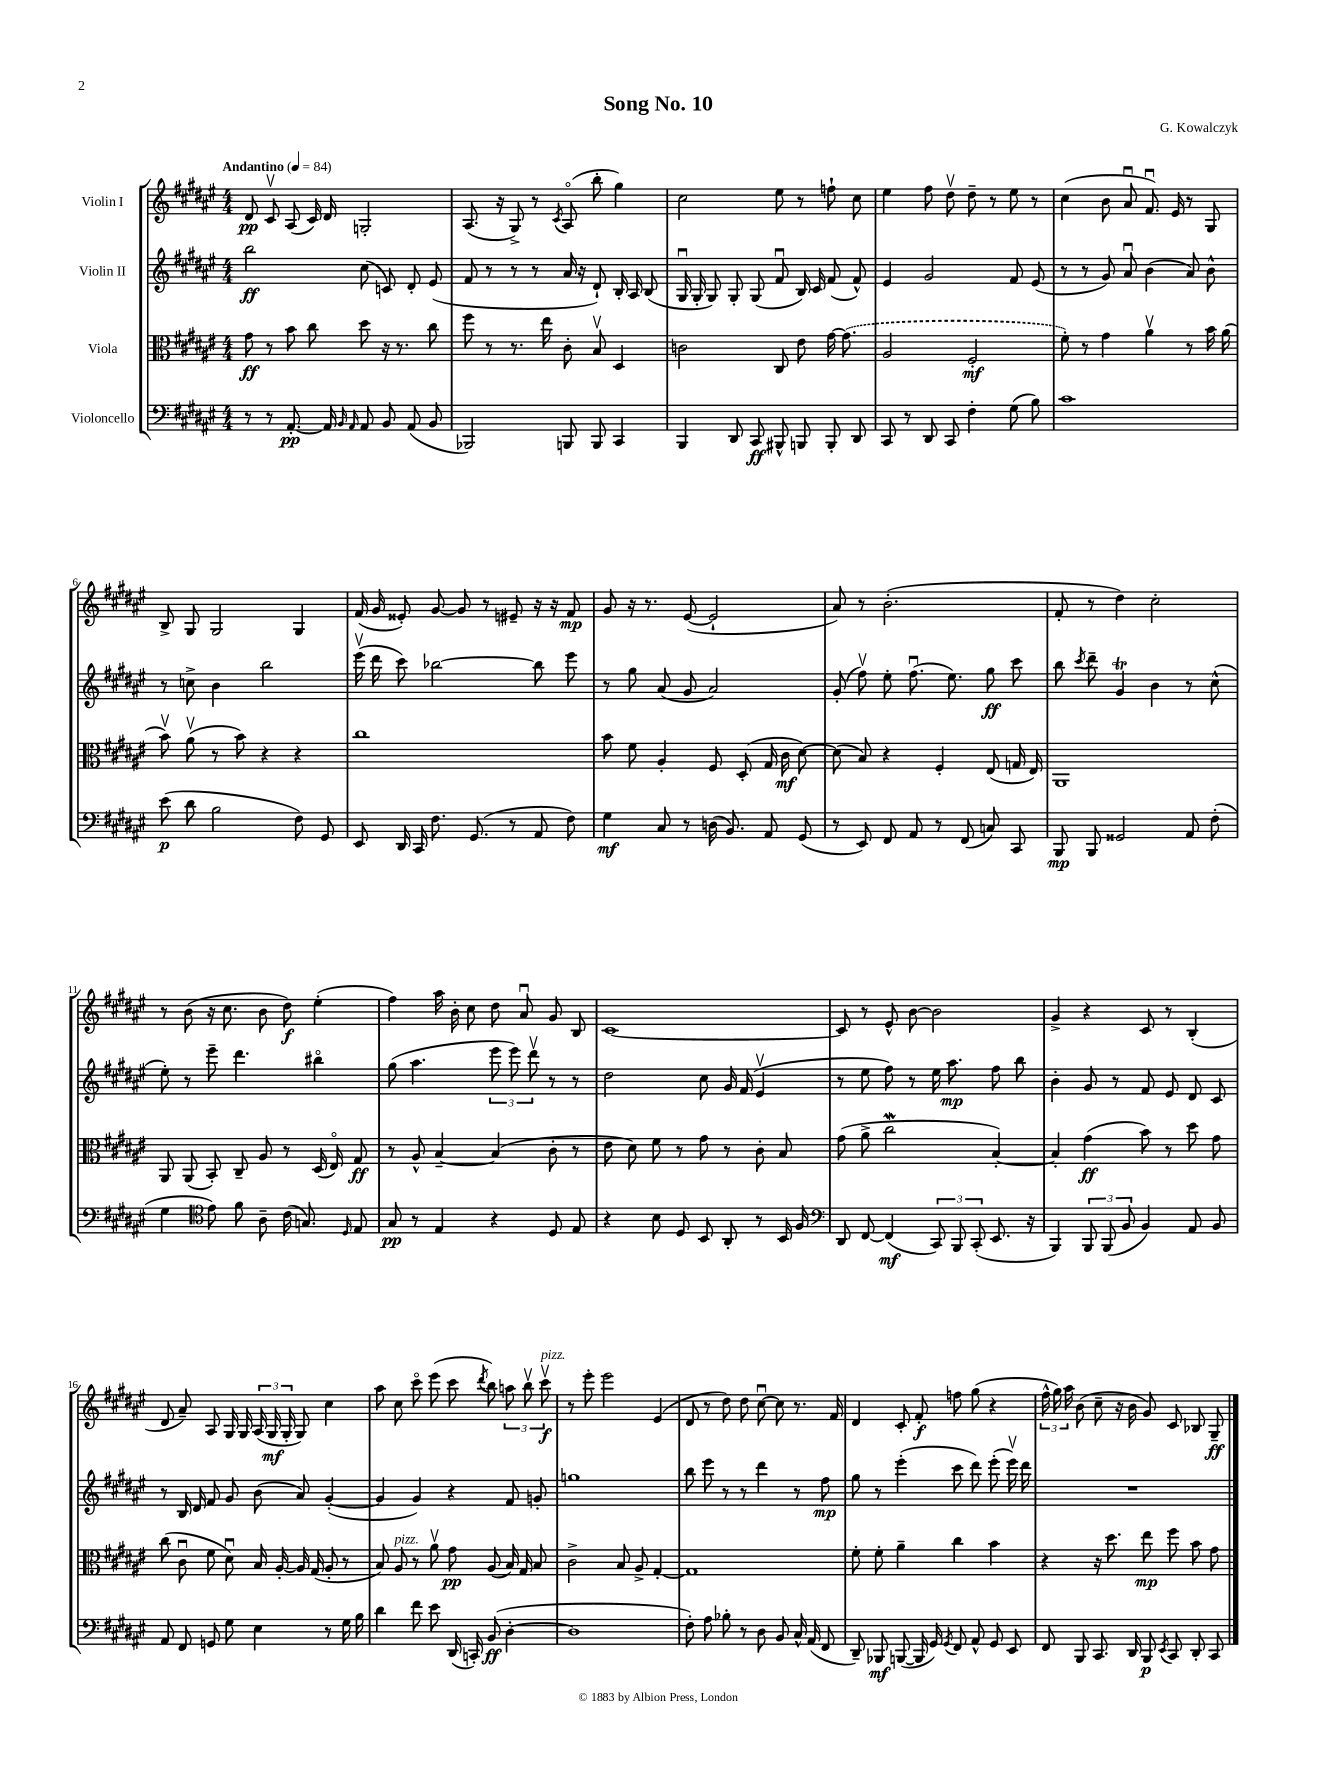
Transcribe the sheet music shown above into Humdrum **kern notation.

**kern	**kern	**kern	**kern
*staff4	*staff3	*staff2	*staff1
*clefF4	*clefC3	*clefG2	*clefG2
*k[f#c#g#d#a#e#]	*k[f#c#g#d#a#e#]	*k[f#c#g#d#a#e#]	*k[f#c#g#d#a#e#]
*M4/4	*M4/4	*M4/4	*M4/4
*MM84	*MM84	*MM84	*MM84
8r	8g#	2bb	8d#
8r	8r	.	8c#v
[8.AA#'	8b	.	(8A#
.	8cc#	.	16c#)
16AA#]	.	.	16d#
16qqBB	.	.	.
16qqAA#	.	.	.
8AA#	8dd#	(8cc#	2G'
8BB	16r	8c)	.
.	8.r	.	.
(8AA#	.	8d#'	.
8BB	8cc#	(8e#	.
=	=	=	=
2BBB-)	8ff#	8f#	(8.A#
.	8r	8r	.
.	.	.	16r
.	8.r	8r	8G#^)
.	.	8r	8r
.	16ee#	.	.
.	.	.	8qc#
8BBB	8c#'	16a#	(8A#o
.	.	16r	.
8BBB	8Bv	8d#`)	8bb'
4CC#	4D#	16B'	4gg#)
.	.	16A#	.
.	.	(8B	.
=	=	=	=
4BBB	2c	16G#u	2cc#
.	.	16G#'	.
.	.	8G#)	.
8DD#	.	8G#'	.
8CC#	.	(8G#	.
8BBB#^^	8C#	8f#u	8ee#
8BBB	8e#	16B)	8r
.	.	16c#	.
8BBB'	[16g#	(8f#	8ff`
.	(8.g#]	.	.
8DD#	.	8f#^^)	8cc#
=	=	=	=
8CC#	2A#	4e#	4ee#
8r	.	.	.
8DD#	.	2g#	8ff#
8CC#	.	.	8dd#v
4F#'	2F#'	.	8dd#~
.	.	.	8r
(8G#	.	8f#	8ee#
8B)	.	(8e#	8r
=	=	=	=
1c#	8f#')	8r	(4cc#
.	8r	8r	.
.	4g#	8g#)	8b
.	.	8a#u	8a#u
.	4a#v	(4b	8.f#u)
.	.	.	16e#
.	8r	8a#)	8r
.	16b	8b^^	8G#
.	(16a#	.	.
=	=	=	=
(8e#	8bv)	8r	8B^
8d#	(8a#v	8cc^	8G#
2B	8r	4b	2G#
.	8b)	.	.
.	4r	2bb	.
8F#)	4r	.	4G#
8GG#	.	.	.
=	=	=	=
8EE#	1cc#	(16eee#v	(16f#
.	.	16ddd#	16g#
16DD#	.	8ccc#)	8e##')
16CC#	.	.	.
8.F#	.	[2bb-	[8g#
.	.	.	8g#]
(8.GG#	.	.	.
.	.	.	8r
8r	.	.	8e#~
8AA#	.	8bb-]	16r
.	.	.	16r
8F#)	.	8eee#	8f#
=	=	=	=
4G#	8b	8r	8g#
.	8f#	8gg#	16r
.	.	.	8.r
8C#	4A#'	(8a#	.
8r	.	8g#	([8e#
(16D	8F#	2a#)	2e#`]
8.BB)	.	.	.
.	(8D#'	.	.
8AA#	16G#	.	.
.	16c#	.	.
(8GG#	[8d#)	.	.
=	=	=	=
8r	(8d#]	(8g#'	8a#)
8EE#)	8B)	8ff#v)	8r
8FF#	4r	8ee#'	(2.b'
8AA#	.	(8.ff#u	.
8r	4F#'	.	.
.	.	8.ee#)	.
(8FF#	.	.	.
8C)	(8E#	8gg#	.
8CC#	16G	8ccc#	.
.	16E#)	.	.
=	=	=	=
8BBB	1AA#	8bb	8f#'
.	.	8qccc#	.
8BBB	.	8ddd#~	8r
2GG##	.	4g#	4dd#)
.	.	4b	2cc#'
8AA#	.	8r	.
(8F#'	.	(8cc#^^	.
=	=	=	=
4G#	8AA#	8ee#')	8r
.	(8AA#	8r	(8b
*clefC4	*	*	*
8e#)	8BB')	8eee#~	16r
.	.	.	8.cc#
8f#	8C#~	4.ddd#	.
8A#~	8A#	.	8b
(16c#	8r	.	8dd#)
8.G)	.	.	.
.	(16D#	4bb#o	(4ee#'
.	16E#o)	.	.
16qqD#	.	.	.
8E#	8G#	.	.
=	=	=	=
8G#	8r	(8gg#	4ff#)
8r	8A#^^	4.aa#	.
4E#	[4B~	.	16aa#
.	.	.	16b'
.	.	.	8cc#
4r	(4B]	12eee#	8dd#
.	.	12eee#)	.
.	.	.	8a#u
.	.	12ddd#v	.
8D#	8c#'	8r	8g#
8E#	8r	8r	8B
=	=	=	=
4r	8e#	2dd#	[1c#
.	8d#)	.	.
8B	8f#	.	.
8D#	8r	.	.
8BB	8g#	8cc#	.
8AA#'	8r	16g#	.
.	.	(16f#	.
8r	8c#'	4e#v	.
16BB	8B	.	.
16F#	.	.	.
=	=	=	=
*clefF4	*	*	*
8DD#	(8g#	8r	8c#]
[8FF#	8a#^	8ee#	8r
(4FF#]	2cc#	8ff#)	8e#^^
.	.	8r	[8b
12CC#)	.	16ee#	2b]
.	.	8.aa#	.
12BBB	.	.	.
(12CC#'	.	.	.
8.EE#	[4B')	8ff#	.
.	.	8bb	.
16r	.	.	.
=	=	=	=
4BBB)	4B']	4b'	4g#^
12BBB	(4g#	8g#	4r
(12BBB	.	.	.
.	.	8r	.
12BB	.	.	.
4BB)	8b)	8f#	8c#
.	8r	8e#	8r
8AA#	8dd#	8d#	(4B'
8BB	8g#	8c#	.
=	=	=	=
8AA#	(8cc#	8r	8d#
8FF#	8c#u	16B	8a#~)
.	.	16d#	.
8GG	8f#	8f#	8A#
8G#	8d#u)	8g#	16G#
.	.	.	16G#
4E#	16B	(8b	(24A#
.	.	.	24G#
.	[16A#'	.	.
.	.	.	24G#'
.	16A#]	8a#)	8G#)
.	(16G#	.	.
8r	8A#'	([4g#'	4cc#
16G#	8r	.	.
16B	.	.	.
=	=	=	=
4d#	8B)	4g#]	8aa#
.	8A#	.	8cc#
8f#	8r	4g#)	8ccc#o
8e#	8a#v	.	(8eee#
(16DD#	8g#	4r	8ccc#
16CC')	.	.	.
.	.	.	8qddd#
(8BB	(8A#	.	8bb)
[4D#'	16B)	8f#	12aa
.	16G#	.	.
.	.	.	12bbv
.	8B	8g'	.
.	.	.	12ccc#v
=	=	=	=
1D#]	2c#^	1gg	8r
.	.	.	8eee#'
.	.	.	2eee#
.	8B	.	.
.	8A#^	.	.
.	[4G#'	.	(4e#
=	=	=	=
8F#')	1G#]	8bb	8d#
8A#	.	8eee#	8r
8B-'	.	8r	8dd#)
8r	.	8r	8dd#
8D#	.	4ddd#	[8cc#u
8BB	.	.	8cc#]
16C#^^	.	8r	8.r
(16AA#	.	.	.
8FF#	.	8ff#	.
.	.	.	16f#
=	=	=	=
8DD#~)	8f#'	8gg#	4d#
8BBB-	8f#'	8r	.
([8BBB	4a#~	(4eee#'	8c#'
16BBB]	.	.	8f#'
16GG#)	.	.	.
8qGG#	.	.	.
8FF#	4cc#	8ccc#	8ff
8AA#^^	.	8ddd#)	(8gg#
8GG#	4b	(8eee#'	4r
8EE#	.	16eee#v)	.
.	.	16ddd#	.
=	=	=	=
8FF#	4r	1r	24ff#^^
.	.	.	24gg#)
.	.	.	24aa#
8BBB	.	.	(8b
8.CC#	16r	.	8cc#~
.	8.dd#	.	.
.	.	.	16r
16DD#	.	.	16b
8BBB	8ee#	.	8g#)
8qEE#	.	.	.
8CC#	8ff#	.	8c#
8DD#'	8b	.	8B-
8CC#	8g#	.	8G#~
==	==	==	==
*-	*-	*-	*-
